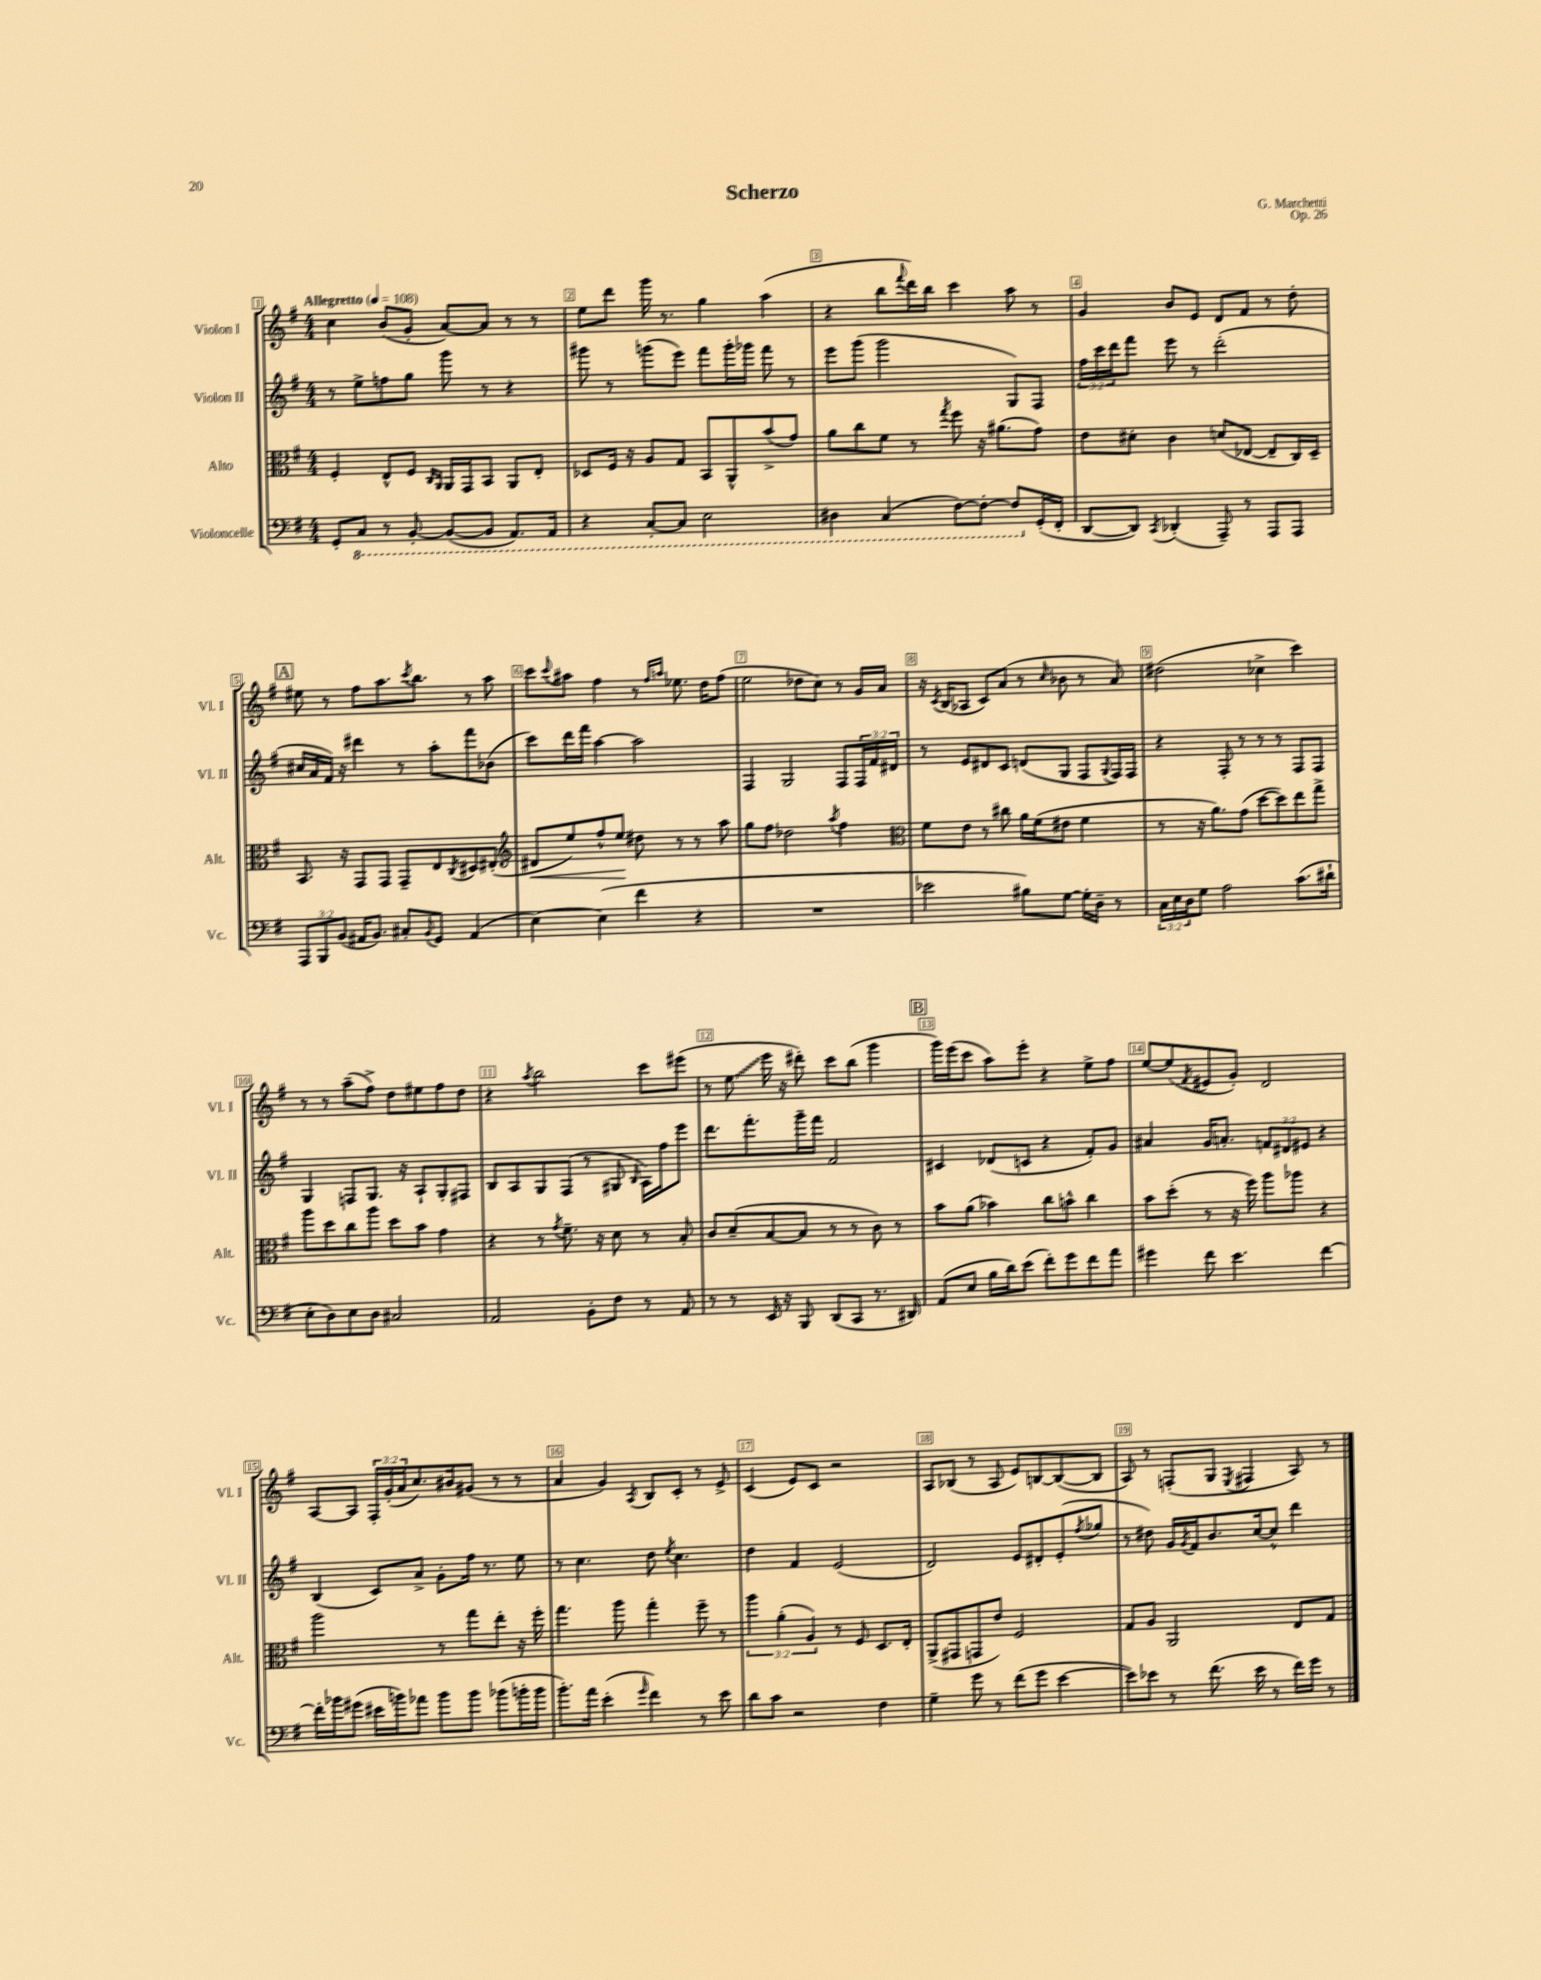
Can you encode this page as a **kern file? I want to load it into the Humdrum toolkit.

**kern	**kern	**kern	**kern
*staff4	*staff3	*staff2	*staff1
*clefF4	*clefC3	*clefG2	*clefG2
*k[f#]	*k[f#]	*k[f#]	*k[f#]
*M4/4	*M4/4	*M4/4	*M4/4
*MM108	*MM108	*MM108	*MM108
8GG'	4F#'	8r	4cc
8CC	.	8ee^	.
8r	8E^^	8ff	(8b
[8BBB'	8F#	8gg	8g'
.	16qqC	.	.
.	16qqAA	.	.
(8BBB_	16AA	8ggg	[8a)
.	16GG	.	.
8BBB]	8BB	8r	8a]
8.AAA)	8AA	4r	8r
.	8E'	.	8r
16AAA	.	.	.
=	=	=	=
4r	8D-	8ggg#	8ee
.	16F#	8r	8ddd
.	16r	.	.
[8CC'	8A	(8ggg	16ggg
.	.	.	8.r
8CC]	8G	8eee)	.
2EE	8BB	8fff#	4gg
.	8AA^^	16ggg'	.
.	.	16ggg-	.
.	(8b^	8fff#	(4aa
.	8g)	8r	.
=	=	=	=
4DD#	8a	8eee	4r
.	8cc	(8ggg	.
(4CC	8f#	2ggg	8bb
.	.	.	8qqfff#
.	8r	.	16ddd)
.	.	.	16bb
.	8qgg	.	.
[8FF#)	8ff#	.	4ccc
8FF#'_	16r	.	.
.	(8.a#	.	.
8FF#]	.	8G)	8aa
(16GG'	8g)	8F#	8r
16FF#'	.	.	.
=	=	=	=
[8DD	8e	24ff#	4g
.	.	24ccc	.
.	.	24ddd	.
8DD])	8d#'	8fff#	.
8qCC	.	.	.
(4DD-'	4c	8eee	8b
.	.	8r	8e
8AAA~)	(8d	(2ddd'	8d
8r	[8E-	.	8f#
8AAA	8E-~]	.	8r
8AAA	16C)	.	8dd'
.	16D~	.	.
=	=	=	=
12AAA	8.BB	16cc#	8ee#
.	.	16a	.
12BBB	.	.	.
.	.	16f#)	8r
(12BB	.	.	.
.	16r	16r	.
16AA#	8GG	4ddd#	8ff#
8.BB)	.	.	.
.	8GG	.	8.aa
8C#'	8GG~	8r	.
.	.	.	8qccc
.	.	.	8.bb
8qqBB	.	.	.
8GG	8E	8aa'	.
.	8qC	.	.
(4AA#	8D#	8fff#	8r
.	(8E#'	(8b-	8aa
=	=	=	=
*	*clefG2	*	*
[4E)	8d#	8ccc)	8ccc
.	.	.	8qqccc
.	8ee)	16ddd	8aa#
.	.	16fff#	.
(4E]	8ff#^^	[4aa	4ff#
.	8ee	.	.
4f#	8dd#	2aa]	8r
.	.	.	16qqff#
.	.	.	16qqaa
.	8r	.	8.ee-
4r	8r	.	.
.	.	.	16dd
.	8aa	.	(8ff#
=	=	=	=
1r	8gg	4F#	2ee
.	8ff#	.	.
.	2dd-	2G	.
.	.	.	8dd-
.	.	.	8cc)
.	8qaa	.	.
.	4ff#	8F#	8r
.	.	24F#	16g
.	.	24f#	.
.	.	.	16a
.	.	24d#	.
=	=	=	=
*	*clefC3	*	*
2e-	8f#	8r	16r
.	.	.	8qc
.	.	.	(16B
.	8e	8e	8A-
.	8r	8d#	8c)
.	8cc#	8c	(8a
8B#)	16a	(8d	8r
.	(16f#	.	.
.	.	.	16qqcc
[8G	8e#	8G	8b-
16G']	4f#	8F#	8r
16D~	.	.	.
.	.	8qqG	.
8r	.	16F#)	8a)
.	.	16F#	.
=	=	=	=
24C	8r	4r	(2dd#
24E	.	.	.
24D	.	.	.
8G	16r	.	.
.	8.a)	.	.
2A	.	8F#'	.
.	(8g	8r	.
.	[8dd	8r	4cc-^
.	8dd])	8r	.
(8.c	8ee	8F#	4ccc)
.	8gg^	8F#	.
16d#`	.	.	.
=	=	=	=
8E'	8aa	4G	8r
8D)	8dd	.	8r
8E	8cc	8F	(8aa~
8D	8aa	8.G	8ff#^)
2C#	8dd	.	8dd
.	.	16r	.
.	8b	8A`	8ee#
.	4g	8G'	8ff#
.	.	8F#	8dd
=	=	=	=
2AA	4r	8B	4r
.	.	8A	.
.	.	.	8qaa
.	8r	8G	2bb
.	8qg	.	.
.	8.f#~	(8F#	.
8BB'	.	8r	.
.	16r	.	.
8F#	8d	8G#	.
.	.	16qqB	.
8r	8r	16A)	8ccc
.	.	16ff#	.
8AA	8B'	8eee	(8eee#
=	=	=	=
8r	8c	8.ddd	8r
8r	(8d~	.	8ee
.	.	8.fff#'	.
16EE	[8B	.	16eee
16r	.	.	16r
8BBB	8B]	16ggg~	8ddd#')
.	.	16fff#	.
(8DD	8r	2f#	8ccc
8CC	8r	.	(8bb
8.r	8c)	.	4ggg
.	8r	.	.
16DD#)	.	.	.
=	=	=	=
(8AA	8b	4c#	16ggg)
.	.	.	(16eee
8E	(8a	.	8ccc
16B	4b-)	(8d-	8aa)
16d)	.	.	.
(8e	.	8c	8eee'
8f#')	8cc	4r	4r
8g	8b^^	.	.
8f#	4cc	8f#')	8ee^
8a	.	8g	8ff#
=	=	=	=
4g#	8b	4a#	[8ee
.	(8dd'	.	(8ee]
.	.	.	8qf#
8f#	8r	16g	8e#
.	.	8.a'	.
4.e	16r	.	8g')
.	16ff#)	.	.
.	8aa	12f	2d
.	.	12d#	.
.	8aa-	.	.
.	.	12e#	.
[4f#	4r	4r	.
=	=	=	=
16f#']	2aa	(4B	[8A
16b-	.	.	.
(8g#	.	.	8A]
16e#	.	8c)	24F#'
.	.	.	(24g'
16b)	.	.	.
.	.	.	24a
8a-	.	8a^	8.cc)
8b	8r	8g'	.
.	.	.	16b#
8b	8gg	16ff#	(8g#
.	.	8.r	.
(8b-	8ee'	.	8r
16b'	16r	8ee	8r
16b	16ff#'	.	.
=	=	=	=
8.b')	4.gg	8r	4a
.	.	4.cc	.
16a	.	.	.
(4e'	.	.	4g)
.	8aa	.	.
16qqg	.	.	8qA
4f#)	4gg'	8dd	8B
.	.	8qee	.
.	.	4.cc	8c'
8r	8ff#~	.	8r
8e	8r	.	8e^
=	=	=	=
8d	6aa	4dd	(4c
8c	.	.	.
.	(6a'	.	.
2r	.	4f#	8e)
.	6A)	.	.
.	.	.	8c
.	8r	(2e	2r
.	8F#	.	.
4F#	8.D	.	.
.	16E'	.	.
=	=	=	=
4G~	(8AA^	2d)	8A
.	8GG#	.	(8B-
8g	8GG	.	8r
8r	8e)	.	8A
(8f#	2F#	8e	8e)
8g	.	8d#'	[8B
[4e	.	(8e'	(8B_
.	.	8qff#	.
.	.	8gg-	8B]
=	=	=	=
8e])	8G	8r	8A)
8e-	8A	8dd#)	8r
8r	2AA	16g	(8F'
.	.	8qg	.
.	.	16f#	.
(8.f#	.	8.b	8G
.	.	.	8qE
.	.	.	4F#
16e-	.	[16cc	.
8r	.	8cc^^]	.
16f#)	8E	4ddd	8A)
16g	.	.	.
8r	8G	.	8r
==	==	==	==
*-	*-	*-	*-
